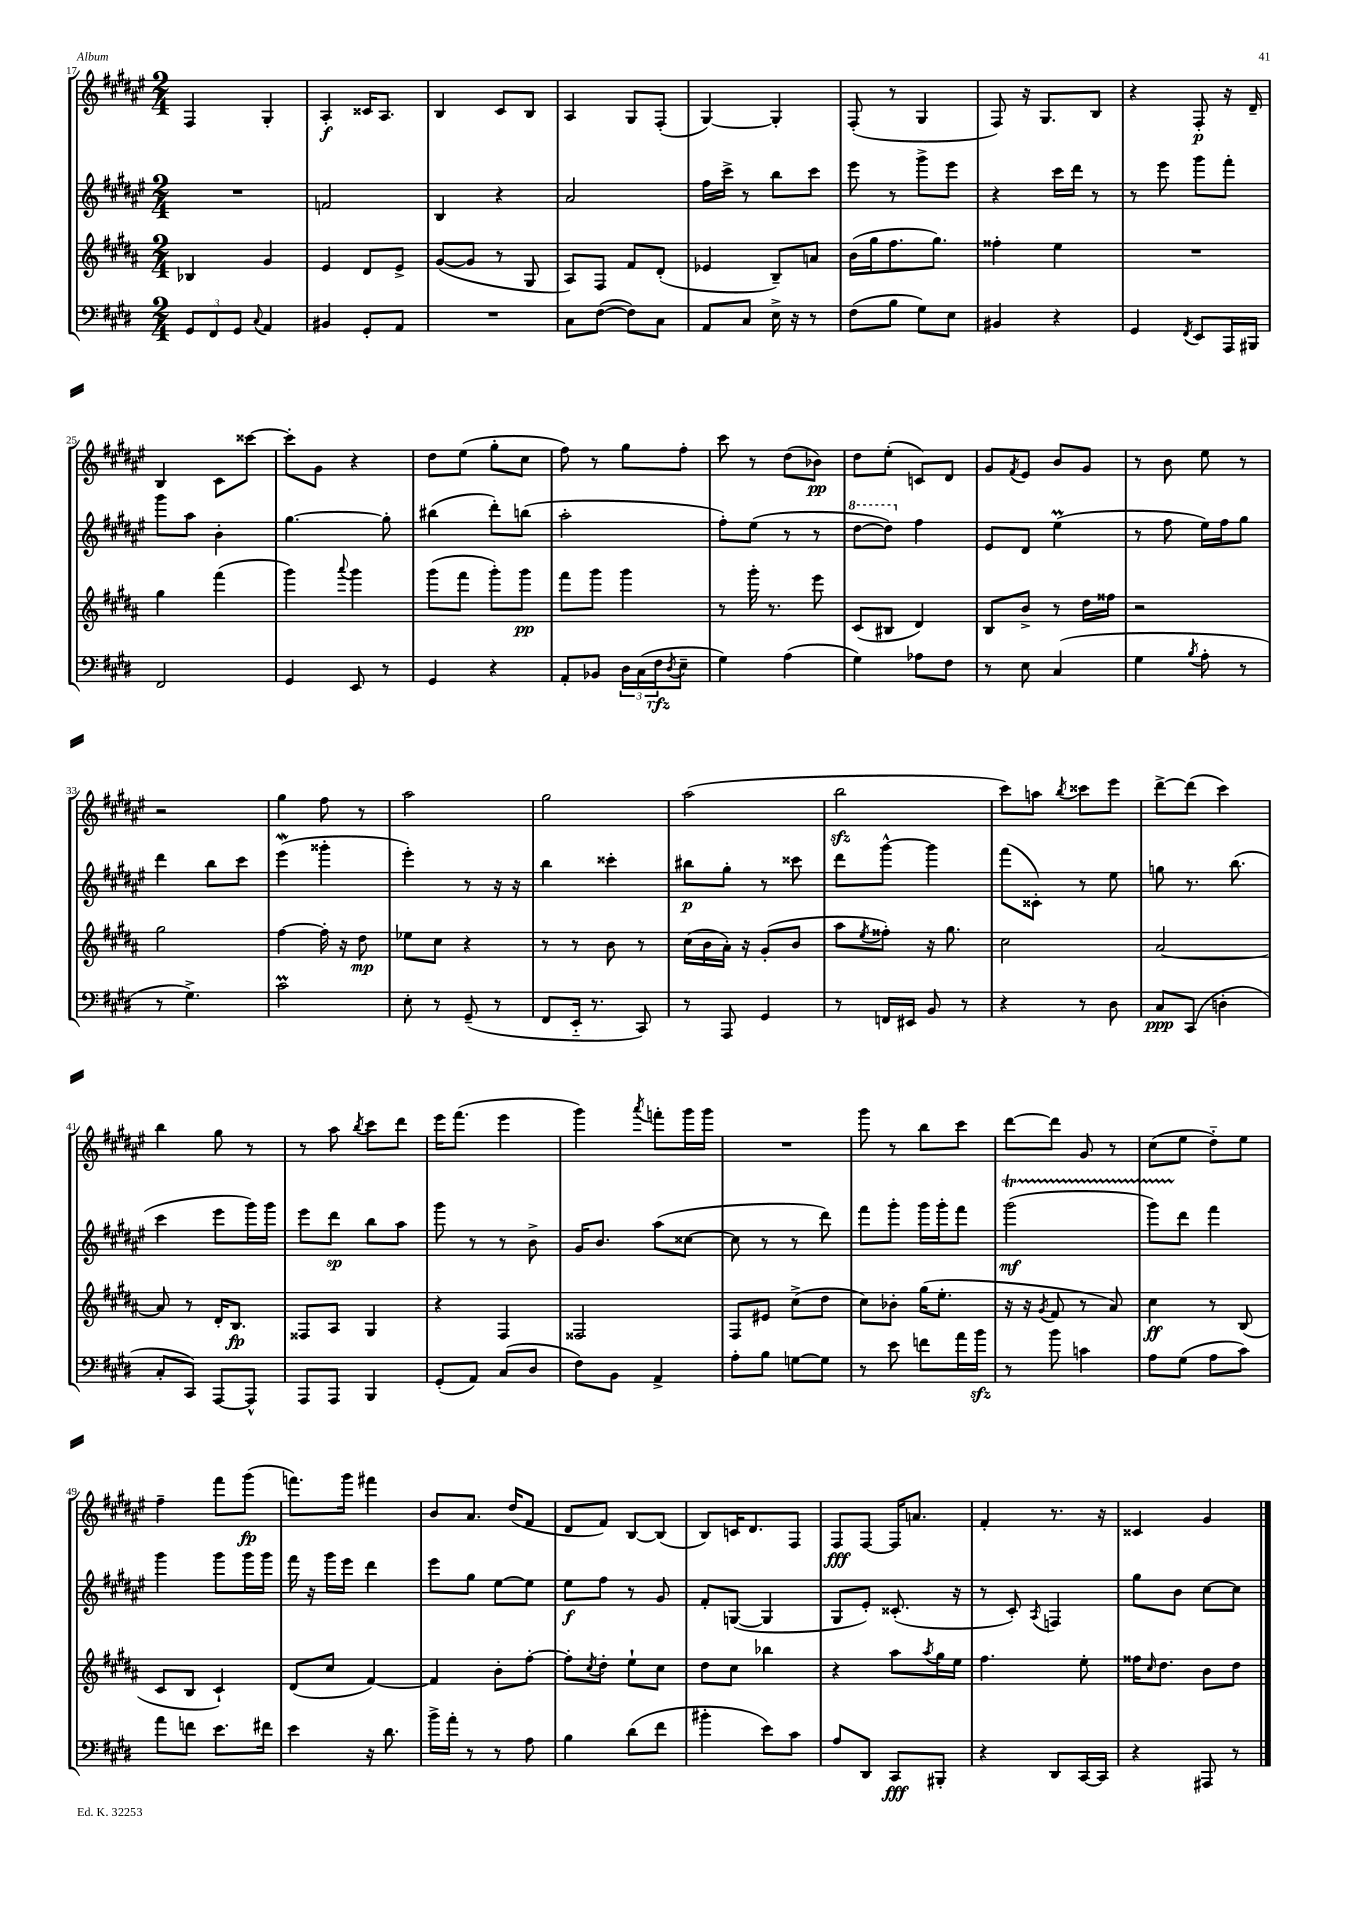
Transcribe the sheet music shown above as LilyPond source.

<<
\new StaffGroup <<
\new Staff = "s0" {
    \clef treble \key fis \major \numericTimeSignature \time 2/4
    fis4 gis4-. |
    ais4-.\f cisis'16 ais8. |
    b4 cis'8 b8 |
    ais4 gis8 fis8-.( |
    gis4~) gis4-. |
    fis8-.( r8 gis4 |
    fis8) r16 gis8. b8 |
    r4 fis8-.\p r16 dis'16-- |
    b4 cis'8 cisis'''8~ |
    cisis'''8-. gis'8 r4 |
    dis''8 eis''8( gis''8-. cis''8 |
    fis''8) r8 gis''8 fis''8-. |
    cis'''8 r8 dis''8( bes'8\pp) |
    dis''8 eis''8-.( c'8) dis'8 |
    gis'8 \acciaccatura { fis'8 } eis'8 b'8 gis'8 |
    r8 b'8 eis''8 r8 |
    r2 |
    gis''4 fis''8 r8 |
    ais''2 |
    gis''2 |
    ais''2( |
    b''2\sfz |
    cis'''8) a''8 \acciaccatura { b''8 } cisis'''8 eis'''8 |
    dis'''8~-> dis'''8( cis'''4) |
    b''4 gis''8 r8 |
    r8 ais''8 \acciaccatura { b''8 } cis'''8 dis'''8 |
    eis'''16 fis'''8.( eis'''4 |
    gis'''4) \acciaccatura { ais'''8 } f'''8-. gis'''16 gis'''16 |
    R2 |
    gis'''8 r8 b''8 cis'''8 |
    dis'''8~ dis'''8 gis'8 r8 |
    cis''8( eis''8 dis''8-_) eis''8 |
    fis''4-- fis'''8 gis'''8\fp( |
    f'''8.) gis'''16 fis'''4 |
    b'8 ais'8. dis''16( fis'8 |
    dis'8 fis'8) b8~ b8( |
    b8) c'16 dis'8. fis8 |
    fis8\fff fis8~ fis16 a'8. |
    fis'4-. r8. r16 |
    cisis'4 gis'4 \bar "|." |
}
\new Staff = "s1" {
    \clef treble \key fis \major \numericTimeSignature \time 2/4
    R2 |
    f'2 |
    b4 r4 |
    ais'2 |
    fis''16 cis'''16-> r8 b''8 cis'''8 |
    eis'''8 r8 gis'''8-> eis'''8 |
    r4 cis'''16 dis'''16 r8 |
    r8 eis'''8 gis'''8 fis'''8-. |
    gis'''8 ais''8 b'4-. |
    gis''4.~ gis''8-. |
    bis''4( dis'''8-.) b''8( |
    ais''2-. |
    fis''8-.) eis''8( r8 r8 |
    \ottava #1 dis'''8~ dis'''8) \ottava #0 fis''4 |
    eis'8 dis'8 eis''4\prall( |
    r8 fis''8 eis''16) fis''16 gis''8 |
    dis'''4 b''8 cis'''8 |
    eis'''4\mordent( gisis'''4-. |
    eis'''4-.) r8 r16 r16 |
    b''4 cisis'''4-. |
    bis''8\p gis''8-. r8 cisis'''8 |
    dis'''8 gis'''8~-^ gis'''4 |
    fis'''8( cisis'8-.) r8 eis''8 |
    g''8 r8. b''8.( |
    cis'''4 eis'''8 gis'''16) gis'''16 |
    eis'''8 dis'''8\sp b''8 ais''8 |
    gis'''8 r8 r8 b'8-> |
    gis'16 b'8. ais''8( cisis''8~ |
    cisis''8 r8 r8 dis'''8) |
    fis'''8 gis'''8-. gis'''16 gis'''16-. fis'''8 |
    gis'''2\startTrillSpan\mf( |
    gis'''8) dis'''8\stopTrillSpan fis'''4 |
    gis'''4 gis'''8 gis'''16 gis'''16 |
    fis'''16 r16 gis'''16 eis'''16 dis'''4 |
    eis'''8 gis''8 eis''8~ eis''8 |
    eis''8\f fis''8 r8 gis'8 |
    fis'8-. g8~( g4 |
    gis8 eis'8-.) cisis'8.-.( r16 |
    r8 cis'8-.) \acciaccatura { ais8 } f4 |
    gis''8 b'8 cis''8~ cis''8 \bar "|." |
}
\new Staff = "s2" {
    \clef treble \key b \major \numericTimeSignature \time 2/4
    bes4 gis'4 |
    e'4 dis'8 e'8-> |
    gis'8~( gis'8 r8 gis8 |
    ais8) fis8 fis'8 dis'8-.( |
    ees'4 b8--) a'8 |
    b'16( gis''16 fis''8. gis''8.) |
    fisis''4-. e''4 |
    R2 |
    gis''4 fis'''4( |
    gis'''4) \appoggiatura { ais'''8 } gis'''4 |
    gis'''8( fis'''8 gis'''8-.) gis'''8\pp |
    fis'''8 gis'''8 gis'''4 |
    r8 gis'''16-. r8. e'''8 |
    cis'8( bis8 dis'4) |
    b8 b'8-> r8 dis''16 fisis''16 |
    r2 |
    gis''2 |
    fis''4~ fis''16-. r16 dis''8\mp |
    ees''8 cis''8 r4 |
    r8 r8 b'8 r8 |
    cis''16( b'16 ais'16-.) r16 gis'8-.( b'8 |
    ais''8 \acciaccatura { e''8 } fisis''8-.) r16 gis''8. |
    cis''2 |
    ais'2~ |
    ais'8 r8 dis'16-. b8.\fp |
    fisis8 ais8 gis4 |
    r4 fis4 |
    fisis2 |
    fis8 eis'8 cis''8->( dis''8 |
    cis''8) bes'8-. gis''16( e''8.-. |
    r16 r16 \acciaccatura { gis'8 } fis'8 r8 ais'8) |
    cis''4\ff r8 b8( |
    cis'8 b8 cis'4-!) |
    dis'8( cis''8 fis'4~) |
    fis'4 b'8-. fis''8~-. |
    fis''8-. \acciaccatura { cis''8 } dis''8-. e''8-! cis''8 |
    dis''8 cis''8 bes''4 |
    r4 ais''8 \acciaccatura { ais''8 } gis''16 e''16 |
    fis''4. e''8-. |
    fisis''16 \grace { cis''16 } dis''8. b'8 dis''8 \bar "|." |
}
\new Staff = "s3" {
    \clef bass \key e \major \numericTimeSignature \time 2/4
    \tuplet 3/2 { gis,8 fis,8 gis,8 } \appoggiatura { cis8 } a,4 |
    bis,4 gis,8-. a,8 |
    R2 |
    cis8 fis8~( fis8) cis8 |
    a,8 cis8 e16-> r16 r8 |
    fis8( b8 gis8) e8 |
    bis,4 r4 |
    gis,4 \acciaccatura { fis,8 } e,8 a,,16 bis,,16 |
    fis,2 |
    gis,4 e,8 r8 |
    gis,4 r4 |
    a,8-. bes,8 \tuplet 3/2 { dis16 cis16( fis16\rfz } \acciaccatura { dis8 } e8-- |
    gis4) a4( |
    gis4) aes8 fis8 |
    r8 e8 cis4( |
    gis4 \acciaccatura { b8 } a8-. r8 |
    r8 gis4.->) |
    cis'2\prall |
    e8-. r8 gis,8--( r8 |
    fis,8 e,16-_ r8. cis,8) |
    r8 a,,8 gis,4 |
    r8 f,16 eis,16 b,8 r8 |
    r4 r8 dis8 |
    cis8\ppp cis,8( d4-. |
    cis8-. cis,8) a,,8~ a,,8-^ |
    a,,8 a,,8 b,,4 |
    gis,8-.( a,8) cis8( dis8 |
    fis8) b,8 a,4-> |
    a8-. b8 g8~ g8 |
    r8 e'8 f'8 a'16 b'16\sfz |
    r8 b'8 c'4 |
    a8 gis8( a8 cis'8) |
    a'8 f'8 e'8. fis'16 |
    e'4 r16 dis'8. |
    b'16-> a'16-. r8 r8 a8 |
    b4 dis'8( fis'8 |
    bis'4-. e'8) cis'8 |
    a8 dis,8 cis,8\fff bis,,8-. |
    r4 dis,8 cis,16~ cis,16 |
    r4 ais,,8 r8 \bar "|." |
}
>>
>>
\layout { \context { \Score currentBarNumber = #17 } }
